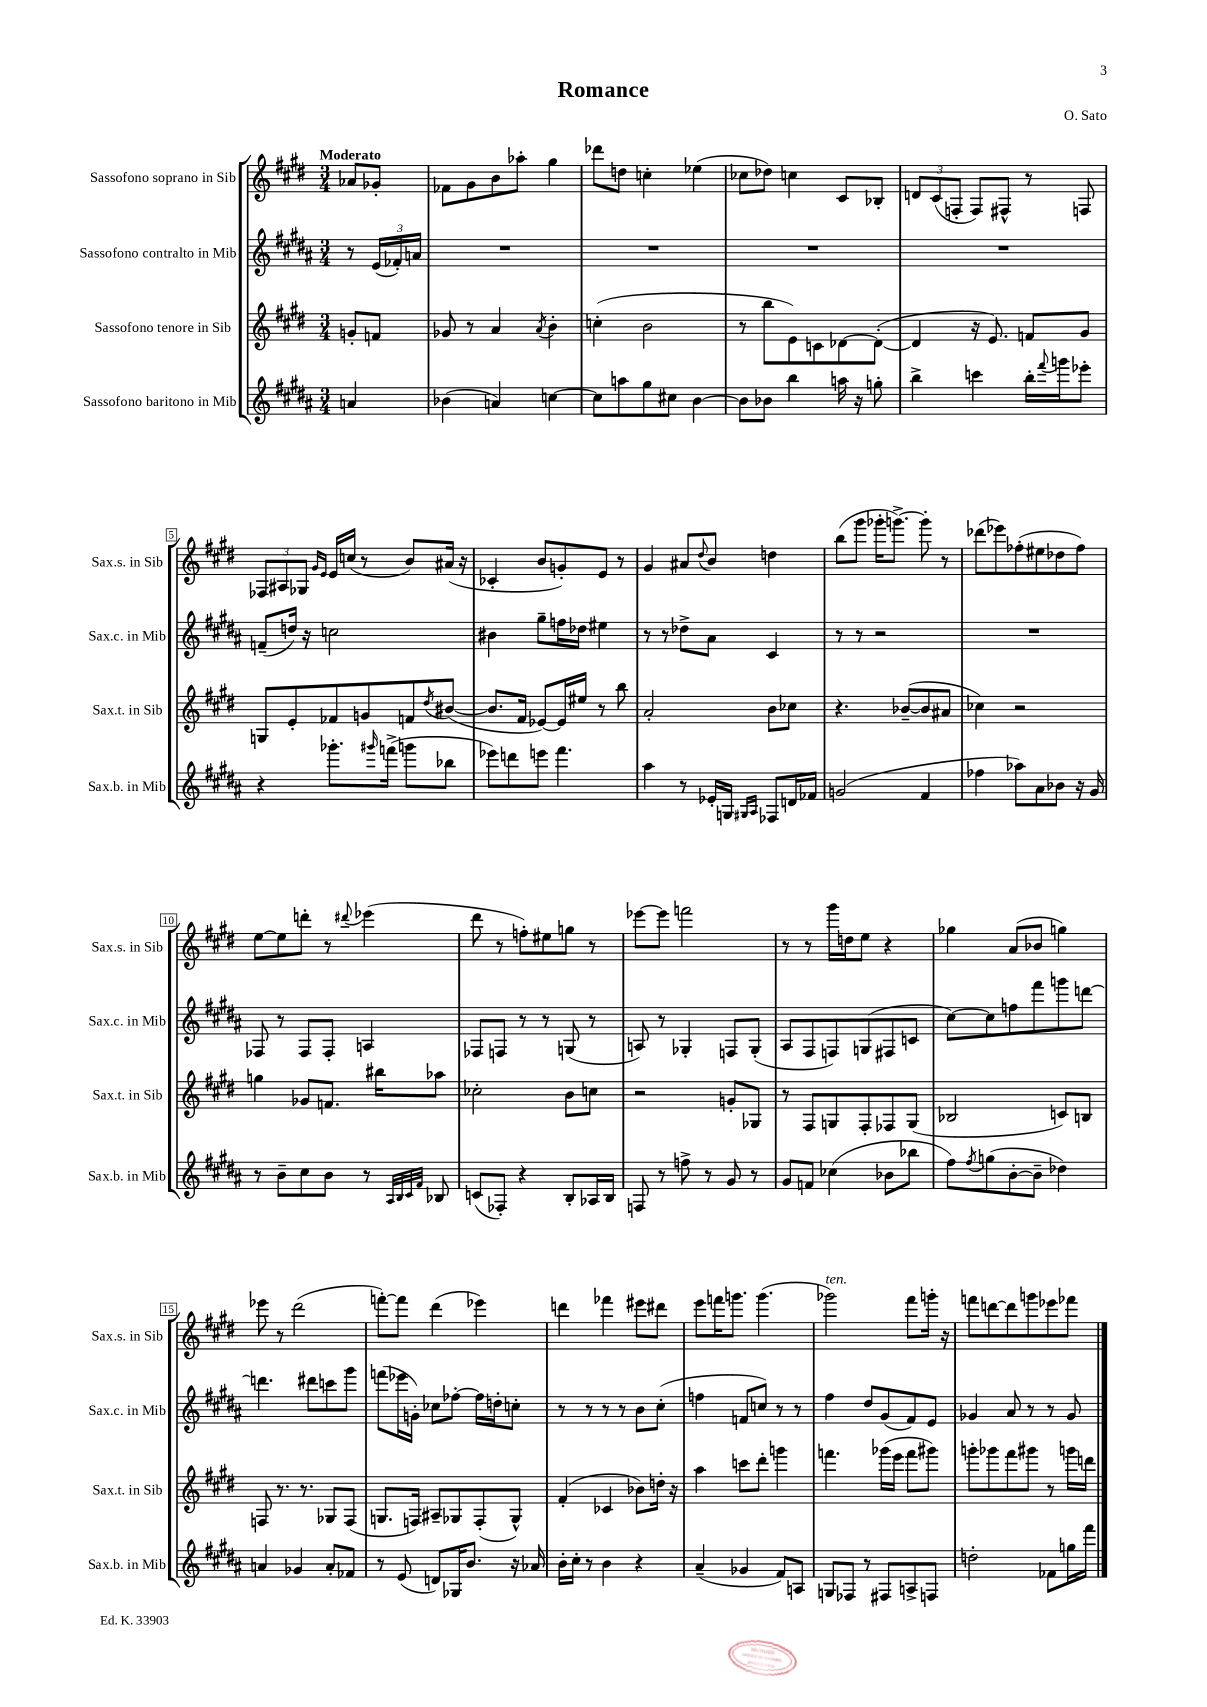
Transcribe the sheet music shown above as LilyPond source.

\header { title = "Romance" composer = "O. Sato" }
<<
\new StaffGroup <<
\new Staff = "s0" \with { instrumentName = "Sassofono soprano in Sib" shortInstrumentName = "Sax.s. in Sib" } {
    \clef treble \key e \major \numericTimeSignature \time 3/4 \partial 4 \tempo "Moderato"
    aes'8 ges'8-. |
    fes'8 gis'8 b'8 aes''8-. gis''4 |
    des'''8 d''8 c''4-. ees''4( |
    ces''8 des''8) c''4 cis'8 bes8-. |
    \tuplet 3/2 { d'8 cis'8( f8-. } f8) fis8-^ r8 f8 |
    \tuplet 3/2 { fes8 ais8 ges8 } \grace { gis'16 e'16 } e'16 c''16( r8 b'8) ais'16( r16 |
    ces'4-. b'8 g'8-.) e'8 r8 |
    gis'4 ais'8 \appoggiatura { dis''8 } b'8 d''4 |
    b''8( gis'''8 ges'''16-. g'''8.~->) g'''8-. r8 |
    des'''8( ees'''8) fes''8-.( eis''8 des''8 fes''8) |
    e''8~ e''8 d'''8-. r8 \appoggiatura { dis'''8 } ees'''4( |
    dis'''8 r8 f''8-.) eis''8 g''8 r8 |
    ees'''8~ ees'''8 f'''2 |
    r8 r8 gis'''16 d''16 e''8 r4 |
    ges''4 a'8( bes'8 g''4) |
    ees'''8 r8 dis'''2( |
    f'''8~-.) f'''8 dis'''4( ees'''4) |
    d'''4 fes'''4 eis'''8 dis'''8 |
    e'''8 f'''16 g'''8. g'''4.( |
    ges'''2^\markup { \italic "ten." }) fis'''8 g'''16-. r16 |
    f'''8 d'''8~ d'''8 g'''8 ees'''8 fes'''8 \bar "|." |
}
\new Staff = "s1" \with { instrumentName = "Sassofono contralto in Mib" shortInstrumentName = "Sax.c. in Mib" } {
    \clef treble \key b \major \numericTimeSignature \time 3/4 \partial 4
    r8 \tuplet 3/2 { e'16( fes'16-.) a'16 } |
    R2. |
    R2. |
    R2. |
    R2. |
    f'8--( d''16) r16 c''2 |
    bis'4 gis''8-- f''16 des''16 eis''4 |
    r8 r8 des''8-> ais'8 cis'4 |
    r8 r8 r2 |
    R2. |
    fes8 r8 fes8 fes8-. a4 |
    fes8 f8 r8 r8 g8( r8 |
    a8) r8 ges4-. f8 ges8-.( |
    ais8 fis8 f8) g8( fis8 c'8 |
    cis''8~) cis''8 f''8 fis'''8 g'''8 d'''8~ |
    d'''4. dis'''8 c'''8 gis'''8 |
    f'''8( ees'''16 g'16-.) ces''8 fes''8~-. fes''16 d''16-. c''8-. |
    r8 r8 r8 r8 b'8 cis''8-.( |
    f''4 f'8 c''8) r8 r8 |
    fis''4 dis''8 gis'8( fis'8) e'8 |
    ges'4 ais'8 r8 r8 ges'8 \bar "|." |
}
\new Staff = "s2" \with { instrumentName = "Sassofono tenore in Sib" shortInstrumentName = "Sax.t. in Sib" } {
    \clef treble \key e \major \numericTimeSignature \time 3/4 \partial 4
    g'8-. f'8 |
    ges'8 r8 a'4 \acciaccatura { a'8 } b'4-. |
    c''4-.( b'2 |
    r8 b''8 e'8) c'8 des'8~ des'8~-.( |
    des'4 r16 e'8.) f'8 gis'8 |
    g8 e'8-. fes'8 g'8 f'8 \acciaccatura { dis''8 } bis'8~( |
    bis'8. fis'16 ees'8~) ees'16 eis''16 r8 b''8 |
    a'2-. b'8 ces''8 |
    r4. bes'8~--( bes'8 ais'8 |
    ces''4) r2 |
    g''4 ges'8 f'8. bis''16 aes''8 |
    ces''2-. b'8 c''8 |
    r2 g'8-. ges8 |
    r8 fis8 g8 fis8-. fes8 g8( |
    bes2 c'8) b8 |
    f8 r8. r8. ges8 f8( |
    g8. f16) ais8-- ges8 f8-.( ges8-^) |
    fis'4-.( ces'4 bes'8) d''16-. r16 |
    a''4 c'''8 dis'''8-. g'''4 |
    f'''4. ges'''16( e'''16 f'''8 gis'''8) |
    g'''8-. ges'''8 fis'''8 gis'''8 r8 g'''16 d'''16 \bar "|." |
}
\new Staff = "s3" \with { instrumentName = "Sassofono baritono in Mib" shortInstrumentName = "Sax.b. in Mib" } {
    \clef treble \key b \major \numericTimeSignature \time 3/4 \partial 4
    a'4 |
    bes'4( a'4) c''4~ |
    c''8 a''8 gis''8 cis''8 b'4~ |
    b'8 bes'8 b''4 a''16 r16 g''8-. |
    b''4-> c'''4 b''16-. \appoggiatura { fis'''8 } g'''16 ees'''8-. |
    r4 ges'''8.-. \grace { gis'''16 } f'''16->( g'''8 bes''8 |
    ees'''8) d'''8 e'''8 fis'''4. |
    ais''4 r8 ees'16-. g16 \grace { gis16 ais16 } fes8 d'16 fes'16 |
    g'2( fis'4 |
    fes''4 aes''8) ais'8 bes'8 r16 gis'16 |
    r8 b'8-- cis''8 b'8 r8 \grace { ais32 b32 cis'32 fis'32 } bes8 |
    c'8( fes8-.) r4 b8-. aes16 b16 |
    f8 r8 f''8-> r8 gis'8 r8 |
    gis'8 f'8 ces''4( bes'8 bes''8 |
    fis''8) \acciaccatura { fis''8 } g''8( b'8~-. b'8-- des''4) |
    a'4 ges'4 a'8-. fes'8 |
    r8 e'8( d'8) ges16 b'8. r16 aes'16 |
    b'16-. cis''16-. r8 b'4 r4 |
    ais'4--( ges'4 fis'8) a8 |
    g8 fes8 r8 fis8 a8-> f8 |
    d''2-. fes'8 g''16 fis'''16 \bar "|." |
}
>>
>>
\layout { \context { \Score \override BarNumber.stencil = #(make-stencil-boxer 0.1 0.3 ly:text-interface::print) } }
